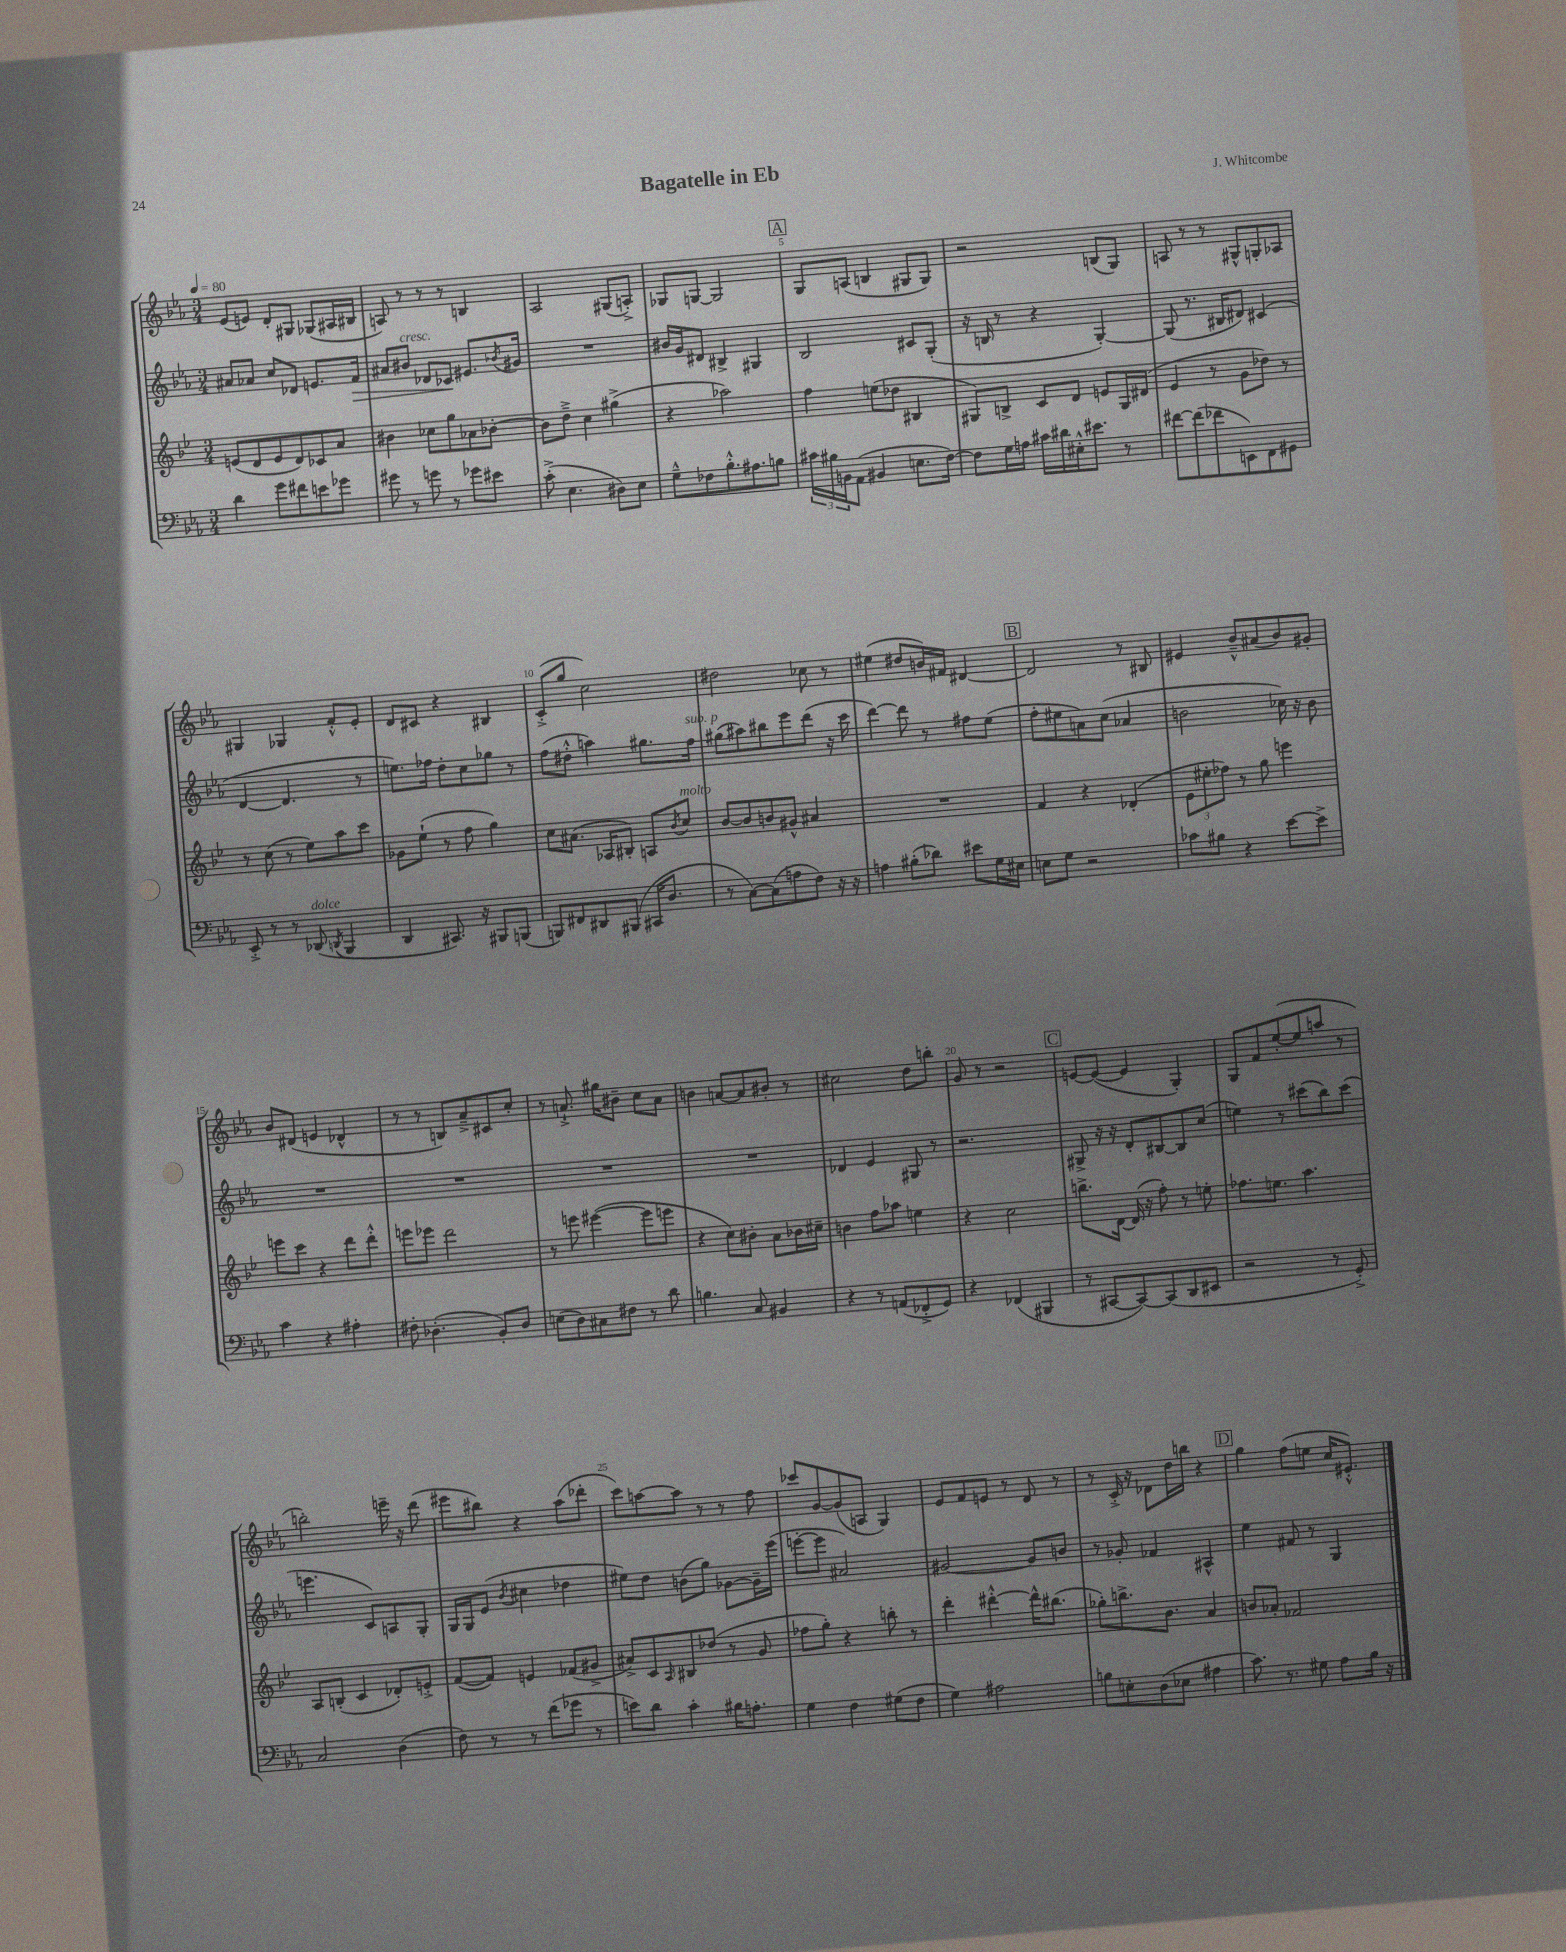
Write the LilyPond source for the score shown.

\header { title = "Bagatelle in Eb" composer = "J. Whitcombe" }
<<
\new StaffGroup <<
\new Staff = "s0" {
    \clef treble \key ees \major \numericTimeSignature \time 3/4 \tempo 4 = 80
    ees'8( e'8) d'8-. gis8 ges8( ais16 bis16 |
    a8) r8 r8 r8 b4 |
    aes2 gis8( a8-.->) |
    ges8 g8~ g2 |
    \mark \markup { \box "A" } g8 a8( b4 gis8 gis8) |
    r2 b8( g8) |
    a8 r8 r8 gis8-^ g8-. aes8 |
    gis4 ges4 f'8-.-^ ees'8-. |
    d'8 cis'8 r4 bis4 |
    c'8-.->( g''8 c''2) |
    dis''2 ces''8 r8 |
    eis''4( dis''8 b'16) fis'16 dis'4~ |
    \mark \markup { \box "B" } dis'2 r8 bis8 |
    eis'4 bes'8---^ ais'8( bes'8) gis'8-. |
    bes'8 dis'8( e'4 des'4-^ |
    r8 r8 b8) aes'8---> cis'8 c''8-. |
    r8 a'8.-!-> gis''16 bis'8-- c''8 a'8 |
    b'4 a'8~ a'8 bis'8-. r8 |
    cis''2 d''8 b''8-. |
    g'8 r8 r2 |
    \mark \markup { \box "C" } e'8~ e'8~( e'4 g4-.) |
    g8 f'8 ees''8~-.( ees''8 a''8 r8 |
    b''2-.) e'''16-- r16 d'''8( |
    eis'''8 bis''8) r4 aes''8( des'''8-. |
    c'''8) a''8~ a''8 r8 r8 f''8 |
    ces'''8 g'8~ g'8( a8 g4) |
    ees'8 f'8 e'8 r8 d'8 r8 |
    r8 c'16-.-> r16 des'8 d''16 b''16 r4 |
    \mark \markup { \box "D" } g''4 f''8( e''8 c''16 eis'8.-.-^) \bar "|." |
}
\new Staff = "s1" {
    \clef treble \key ees \major \numericTimeSignature \time 3/4
    ais'8 aes'8 c''8 des'8 e'8. f'16\> |
    ais'8 bis'8^\markup { \italic "cresc." } des'8 ces'8\! eis'8. \acciaccatura { bes'8 } gis'16 |
    R2. |
    bis'16 g'16 dis'8 bis4-> gis4 |
    \mark \markup { \box "A" } bes2 cis'8 g8-.( |
    r16 b16 r8 r4 g4~-.) |
    g8( r8. bis16 dis'8) cis'4( |
    d'4~ d'4. r8 |
    e''8.) fes''16 d''8-. c''8 ges''8 r8 |
    f''8( dis''8-.-^ a''4) gis''8. f''16^\markup { \italic "sub. p" } |
    gis''8( ais''8) bis''8 ees'''8 d'''8( r16 c'''16 |
    d'''4~) d'''8 r8 fis''8 ees''8( |
    \mark \markup { \box "B" } f''8-. eis''8 a'8) c''8( aes'4 |
    b'2 ces''16) r16 b'8 |
    R2. |
    R2. |
    R2. |
    R2. |
    des'4 ees'4 gis8 r8 |
    r2. |
    \mark \markup { \box "C" } gis8-> r16 r16 d'8-. bis8~ bis8 c''8( |
    e''4) r8 cis'''8( bes''8) cis'''8( |
    e'''4. c'8) a8 g8-. |
    g16 g16 ees'8( \acciaccatura { bes'8 } cis''4 des''4 |
    eis''8) d''8 b'8( g''8) ges'8~ ges'16-- ees'''16( |
    e'''8~-. e'''8 ais'2) |
    gis'2~ gis'8 b'8 |
    r8 ges'8-. fes'4 ais4-^ |
    \mark \markup { \box "D" } ees''4 fis'8 r8 g4 \bar "|." |
}
\new Staff = "s2" {
    \clef treble \key bes \major \numericTimeSignature \time 3/4
    e'8( d'8 e'8 d'8) ces'8 a'8 |
    bis'4 ces''8 g''8 aes'8 bes'8~-. |
    bes'8 d''8---> c''4 gis''4->( |
    r4 aes''2) |
    \mark \markup { \box "A" } f''4 e''8( des''8 bis4 |
    gis8) b8-> c'8 d'8 e'8 gis16 dis'16( |
    ees'4 r8 g'8 des''8) r8 |
    r8 c''8( r8 ees''8) a''8 c'''8 |
    ges'8 ees''8-!( r8 f''8 g''4) |
    c''8 ais'8.( aes16 bis8-.) a8 \acciaccatura { bes'8 } c''8^\markup { \italic "molto" } |
    bes'8~ bes'8 b'8 gis'8-^ ais'4 |
    R2. |
    \mark \markup { \box "B" } f'4 r4 des'4-.( |
    \tuplet 3/2 { ees'8 eis''8-. fes''8) } r8 g''8 e'''4 |
    e'''8 c'''8 r4 d'''8 d'''8-.-^ |
    e'''8 ees'''8 d'''2 |
    r8 e'''8 eis'''4~( eis'''8 e'''8 |
    r4 c''8) bis'8-. a'8 bes'16 cis''16-- |
    b'4 f''8 aes''8 e''4 |
    r4 c''2 |
    \mark \markup { \box "C" } b''8.-> d'16~ d'16( r16 f''8-.) r8 e''8-. |
    fes''8. e''8. a''4. |
    a8 b8-.( c'4 des'8-.) e'8-.-> |
    f'8~( f'8) e'4 fes'8( gis'8-> |
    ais'8->) c'8 \grace { a16 } bis8 des''8( r8 g'8 |
    fes''8 g''8-.) r4 b''8-. r8 |
    d'''4-. dis'''4~-.-^ dis'''16-^ bis''8.( |
    ges''8-.) b''8.-> bes'8. a'4 |
    \mark \markup { \box "D" } b'8 aes'8-. fes'2 \bar "|." |
}
\new Staff = "s3" {
    \clef bass \key ees \major \numericTimeSignature \time 3/4
    d'4 g'8 fis'8 e'8 ges'8 |
    gis'8 r8 g'8 r8 ges'8 eis'8 |
    c'8-.->( ees4. dis8) ees8 |
    g8---^ fes8 bes8.-.-^ ais8. b8 |
    \mark \markup { \box "A" } \tuplet 3/2 { cis'16 bis16 b,16 } aes,8( bis,4 e8. f16~) |
    f8 g16 a16 cis'16 dis'16 eis16-.-^ eis'8. r8 |
    fis'8~ fis'8( fes'8 e,8) f,8 gis,8 |
    ees,8-.-> r8 r8 des,8^\markup { \italic "dolce" }( \acciaccatura { d,8 } bes,,4 |
    d,4 cis,8.) r16 bis,,8 b,,8( |
    b,,8) fis,8 dis,8 bis,,8( cis,16 d8. |
    r8 c8~) c8( a8 f8) r16 r16 |
    a4 bis8-.( des'8) eis'8 g16 eis16 |
    \mark \markup { \box "B" } e8 g8 r2 |
    ces'8 bis8 r4 ees'8~ ees'8-> |
    c'4 r4 ais4-. |
    fis8-. des4.-.( bes,8-.) des8 |
    e8( d8) cis8 fis8 r8 d'8 |
    b4. c8 bis,4 |
    r4 r8 a,8( fes,8-.-> g,8) |
    r4 fes,4( bis,,4 |
    \mark \markup { \box "C" } r8 cis,8~ cis,8~) cis,8( d,8 eis,8 |
    r2 r8 g,8-.->) |
    c2 d4( |
    f8) r8 r8 f'8( ges'8 r8 |
    e'8) d'8 c'4-. bis16 a8.-. |
    g4 f4 gis8( f8 |
    g4) ais2 |
    b8 e8-. d8( ees8 ais4 |
    \mark \markup { \box "D" } c'8.) r8. gis8 aes8 bes16 r16 \bar "|." |
}
>>
>>
\layout { \context { \Score \override BarNumber.break-visibility = ##(#f #t #t) barNumberVisibility = #(every-nth-bar-number-visible 5) } }
